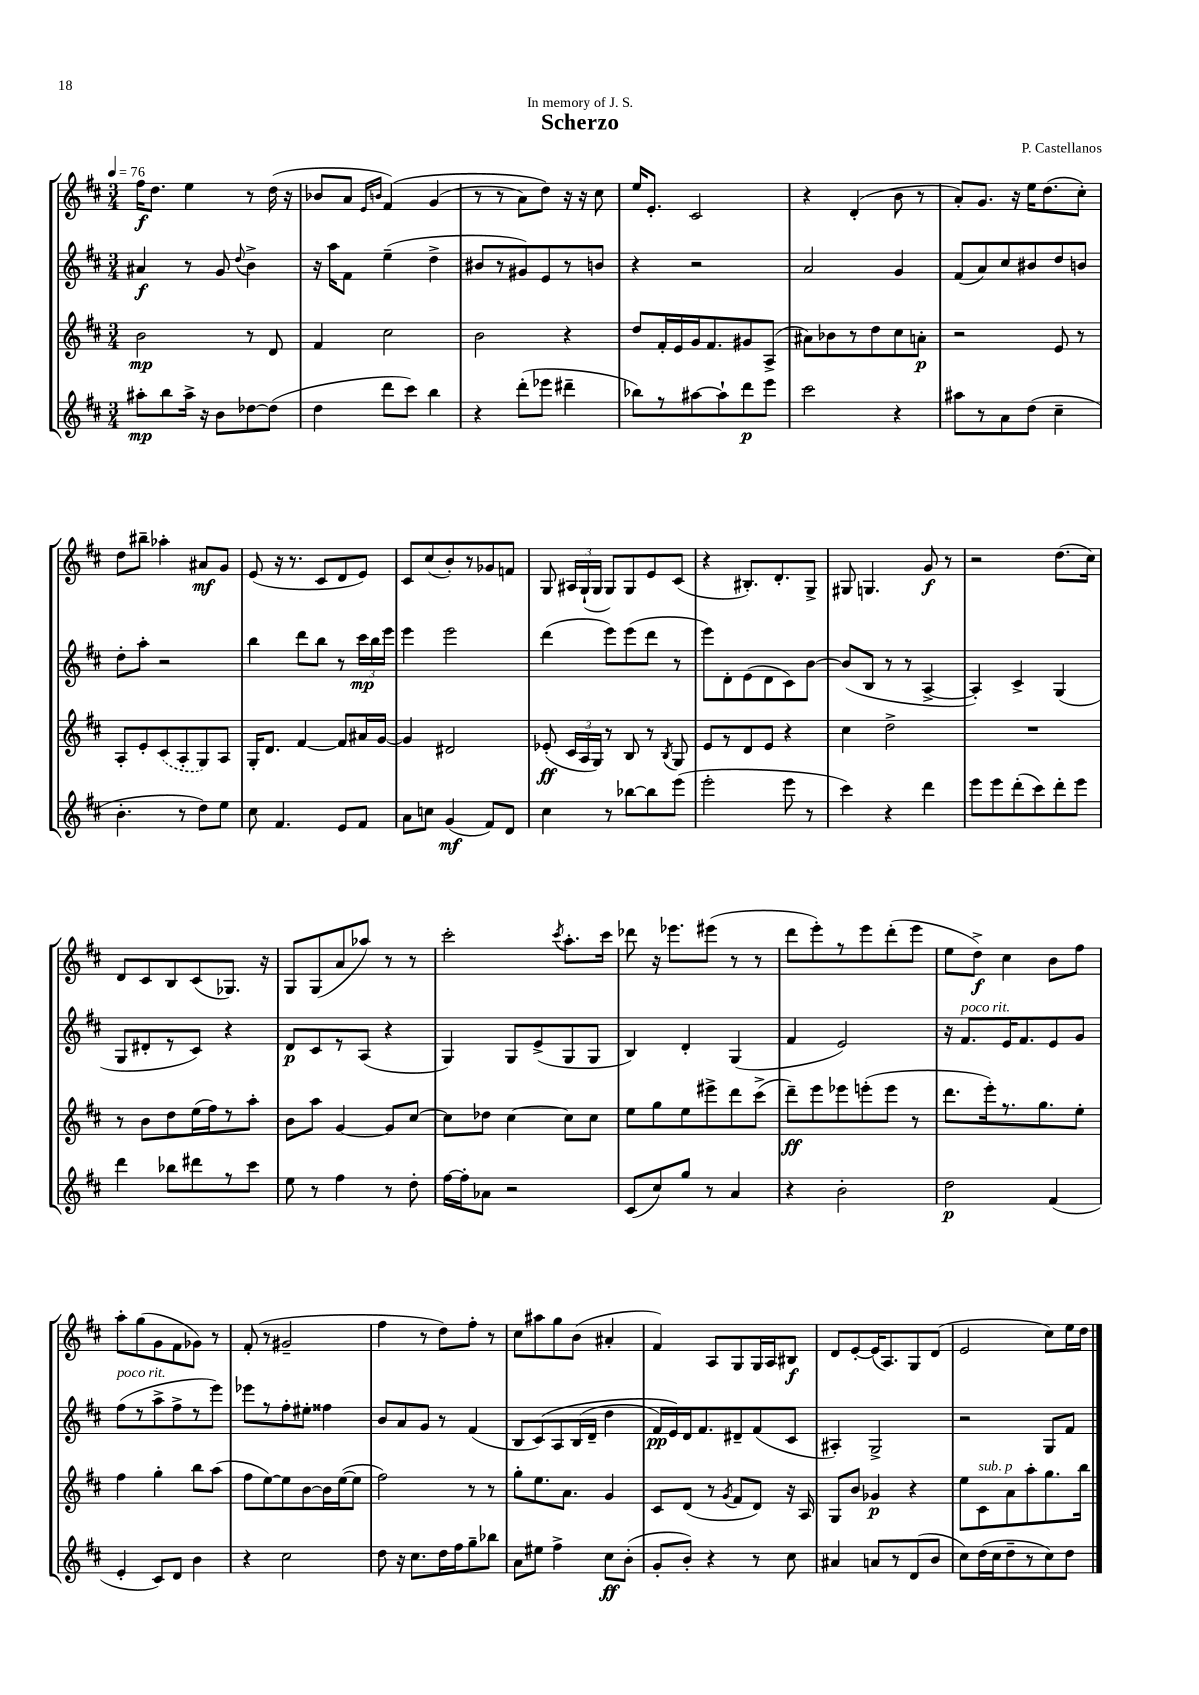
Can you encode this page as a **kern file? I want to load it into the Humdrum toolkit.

**kern	**kern	**kern	**kern
*staff4	*staff3	*staff2	*staff1
*clefG2	*clefG2	*clefG2	*clefG2
*k[f#c#]	*k[f#c#]	*k[f#c#]	*k[f#c#]
*M3/4	*M3/4	*M3/4	*M3/4
*MM76	*MM76	*MM76	*MM76
8aa#'\L	2b\	4a#/	16ff#\LK
.	.	.	8.dd\J
8bb\	.	.	.
16aa#^\Jk	.	8r	4ee\
16r	.	.	.
8b\L	.	8g/	.
.	.	8qqdd/	.
[8dd-\	8r	4b^\	8r
(8dd-\]J	8d/	.	(16dd\
.	.	.	16r
=	=	=	=
4dd\	4f#/	16r	8b-/L
.	.	16aa\LK	.
.	.	8f#\J	8a/J
.	.	.	16qqe/LL
.	.	.	16qqb/JJ
8ddd\L	2cc#\	(4ee~\	&(4f#/)
8ccc#\J)	.	.	.
4bb\	.	4dd^\	(4g/
=	=	=	=
4r	2b\	8b#/L	8r
.	.	8r	8r
(8ddd'\L	.	8g#/)	8a\L)
8eee-\J	.	8e/	8dd\J&)
4ddd#~\	4r	8r	16r
.	.	.	16r
.	.	8b/J	8cc#\
=	=	=	=
8bb-\L)	8dd/L	4r	16ee/LK
.	.	.	8.e'/J
8r	16f#'/L	.	.
.	16e/	.	.
[8aa#\	16g/J	2r	2c#/
.	8.f#/	.	.
8aa#`\]	.	.	.
8ddd\	8g#/	.	.
8eee\J	(8A^/J	.	.
=	=	=	=
2ccc#\	8a#\L)	2a/	4r
.	8b-\	.	.
.	8r	.	(4d'/
.	8dd\	.	.
4r	8cc#\	4g/	8b\
.	8a'\J	.	8r
=	=	=	=
8aa#\L	2r	(8f#/L	8a'/L)
8r	.	8a/)	8.g/J
8a\	.	8cc#/	.
.	.	.	16r
(8dd\J	.	8b#/	16ee\LK
.	.	.	(8.dd\
4cc#~\	8e/	8dd/	.
.	8r	8b/J	8cc#'\J)
=	=	=	=
4.b'\	8A'/L	8dd'\L	8dd\L
.	8e'/	8aa'\J	8bb#~\J
.	(8c#/	2r	4aa-'\
8r	8A'/	.	.
8dd\L)	8G/)	.	8a#/L
8ee\J	8A/J	.	8g/J
=	=	=	=
8cc#\	16G'/LK	4bb\	(8e/
.	8.d/J	.	.
4.f#/	.	.	16r
.	.	.	8.r
.	[4f#/	8ddd\L	.
.	.	8bb\J	8c#/L
8e/L	8f#/]L	8r	8d/
8f#/J	16a#/L	24ccc#\LL	8e/J)
.	.	24bb\	.
.	[16g/JJ	.	.
.	.	24eee\JJ	.
=	=	=	=
8a\L	4g/]	4eee\	8c#/L
8cc\J	.	.	(8cc#/
(4g/	2d#/	2eee\	8b'/)
.	.	.	8r
8f#/L)	.	.	8g-/
8d/J	.	.	8f/J
=	=	=	=
4cc#\	(8e-'/	(4ddd\	8G/
.	24c#/LL	.	24A#/LL
.	24A/	.	(24G`/
.	24G/JJ)	.	24G/JJ
8r	8r	8eee\L)	8G/L)
[8bb-\L	8B/	(8eee\	8G/
8bb-\]	8r	8ddd\J	8e/
.	8qB/	.	.
(8eee\J	8G/	8r	(8c#/J
=	=	=	=
2eee'\	8e/L	8eee\L)	4r
.	8r	8d'\	.
.	8d/	(8e\	8.B#'/L)
.	8e/J	8d\	.
.	.	.	8.d'/
8eee\	4r	8c#\)	.
8r	.	[8b\J	8G^/J
=	=	=	=
4ccc#\)	4cc#\	(8b/]L	8G#/
.	.	8B/J	4.G/
4r	2dd^\	8r	.
.	.	8r	.
4ddd\	.	[4A^/	8g/
.	.	.	8r
=	=	=	=
8eee\L	2.r	4A'/])	2r
8eee\	.	.	.
(8ddd'\	.	4c#^/	.
8ccc#\)	.	.	.
8ddd'\	.	(4G/	(8.dd\L
8eee\J	.	.	.
.	.	.	16cc#\Jk)
=	=	=	=
4ddd\	8r	8G/L	8d/L
.	8b\L	8d#'/	8c#/
8bb-\L	8dd\	8r	8B/
8ddd#\	(16ee\L	8c#/J)	(8c#/
.	16ff#\J)	.	.
8r	8r	4r	8.G-/J)
8ccc#\J	8aa'\J	.	.
.	.	.	16r
=	=	=	=
8ee\	8b\L	8d/L	8G/L
8r	8aa\J	8c#/	(8G/
4ff#\	[4g/	8r	8a/
.	.	(8A/J	8aa-/J)
8r	8g/]L	4r	8r
8dd'\	[8cc#/J	.	8r
=	=	=	=
[16ff#\LL	8cc#\]L	4G/)	2ccc#'\
16ff#'\]J	.	.	.
8a-\J	8dd-\J	.	.
2r	[4cc#\	8G/L	.
.	.	(8e^/	.
.	.	.	8qccc#/
.	8cc#\]L	8G/	8.aa'\L
.	8cc#\J	8G/J	.
.	.	.	16ccc#\Jk
=	=	=	=
(8c#/L	8ee\L	4B/)	8ddd-\
8cc#/)	8gg\	.	16r
.	.	.	8.eee-\L
8gg/J	8ee\	4d'/	.
8r	8eee#^\	.	(8eee#\J
4a/	8ddd\	(4G/	8r
.	(8ccc#^\J	.	8r
=	=	=	=
4r	8ddd~\L)	4f#/	8ddd\L
.	8eee\	.	8eee'\)
2b'\	8eee-\	2e/)	8r
.	(8eee'\	.	8eee\
.	8eee\J	.	(8ddd'\
.	8r	.	8eee\J
=	=	=	=
2dd\	8.ddd\L	16r	8ee\L
.	.	8.f#/L	.
.	.	.	8dd^\J)
.	16eee'\k)	.	.
.	8.r	16e/K	4cc#\
.	.	8.f#/	.
.	8.gg\	.	.
(4f#/	.	8e/	8b\L
.	8ee'\J	8g/J	8ff#\J
=	=	=	=
4e'/	4ff#\	(8ff#\L	8aa'\L
.	.	8r	(8gg\
8c#/L)	4gg'\	8aa^\	8g\
8d/J	.	8ff#^\	8f#\
4b\	8bb\L	8r	8g-\J)
.	(8aa\J	8eee\J)	8r
=	=	=	=
4r	8ff#\L	8eee-\L	(8f#'/
.	[8ee\)	8r	8r
2cc#\	8ee\]	8ff#'\	2g#~/
.	[8b\	8ee#'\J	.
.	16b\]L	4ff##\	.
.	([16ee\J	.	.
.	8ee\]J	.	.
=	=	=	=
8dd\	2ff#\)	8b/L	4ff#\
16r	.	8a/	.
8.cc#\L	.	.	.
.	.	8g/J	8r
16dd\L	.	8r	8dd\L)
16ff#\J	.	.	.
8gg~\	8r	(4f#/	8ff#'\J
8bb-\J	8r	.	8r
=	=	=	=
8a\L	8gg'\L	8B/L	8cc#\L
8ee#\J	8.ee\	&(8c#/)	8aa#\
4ff#^\	.	8A/	8gg\
.	8.a\J	.	.
.	.	(16B/L	(8b\J
.	.	16d~/JJ	.
8cc#\L	4g/	4dd\	4a#'/
(8b'\J	.	.	.
=	=	=	=
8g'/L	8c#/L	16f#/LL)	4f#/)
.	.	16e/&)	.
8b'/J)	(8d/J	16d/J	.
.	.	8.f#/	.
4r	8r	.	8A/L
.	8qg/	.	.
.	8f#/L	8d#~/	8G/
8r	8d/J)	(8f#/	16G/L
.	.	.	16A/J
8cc#\	16r	8c#/J	8B#/J
.	16A/	.	.
=	=	=	=
4a#/	8G/L	4A#'/)	8d/L
.	8b/J	.	[8e'/
8a/L	4g-/	2G^/	(16e/]K
.	.	.	8.A/)
8r	.	.	.
(8d/	4r	.	8G/
8b/J	.	.	(8d/J
=	=	=	=
8cc#\L)	8ee\L	2r	2e/
(16dd\L	8c#\	.	.
16cc#\J	.	.	.
8dd~\	8a\	.	.
8r	8aa'\	.	.
8cc#\)	8.gg\	8G/L	8cc#\L)
8dd\J	.	8f#/J	16ee\L
.	16bb\Jk	.	16dd\JJ
==	==	==	==
*-	*-	*-	*-
